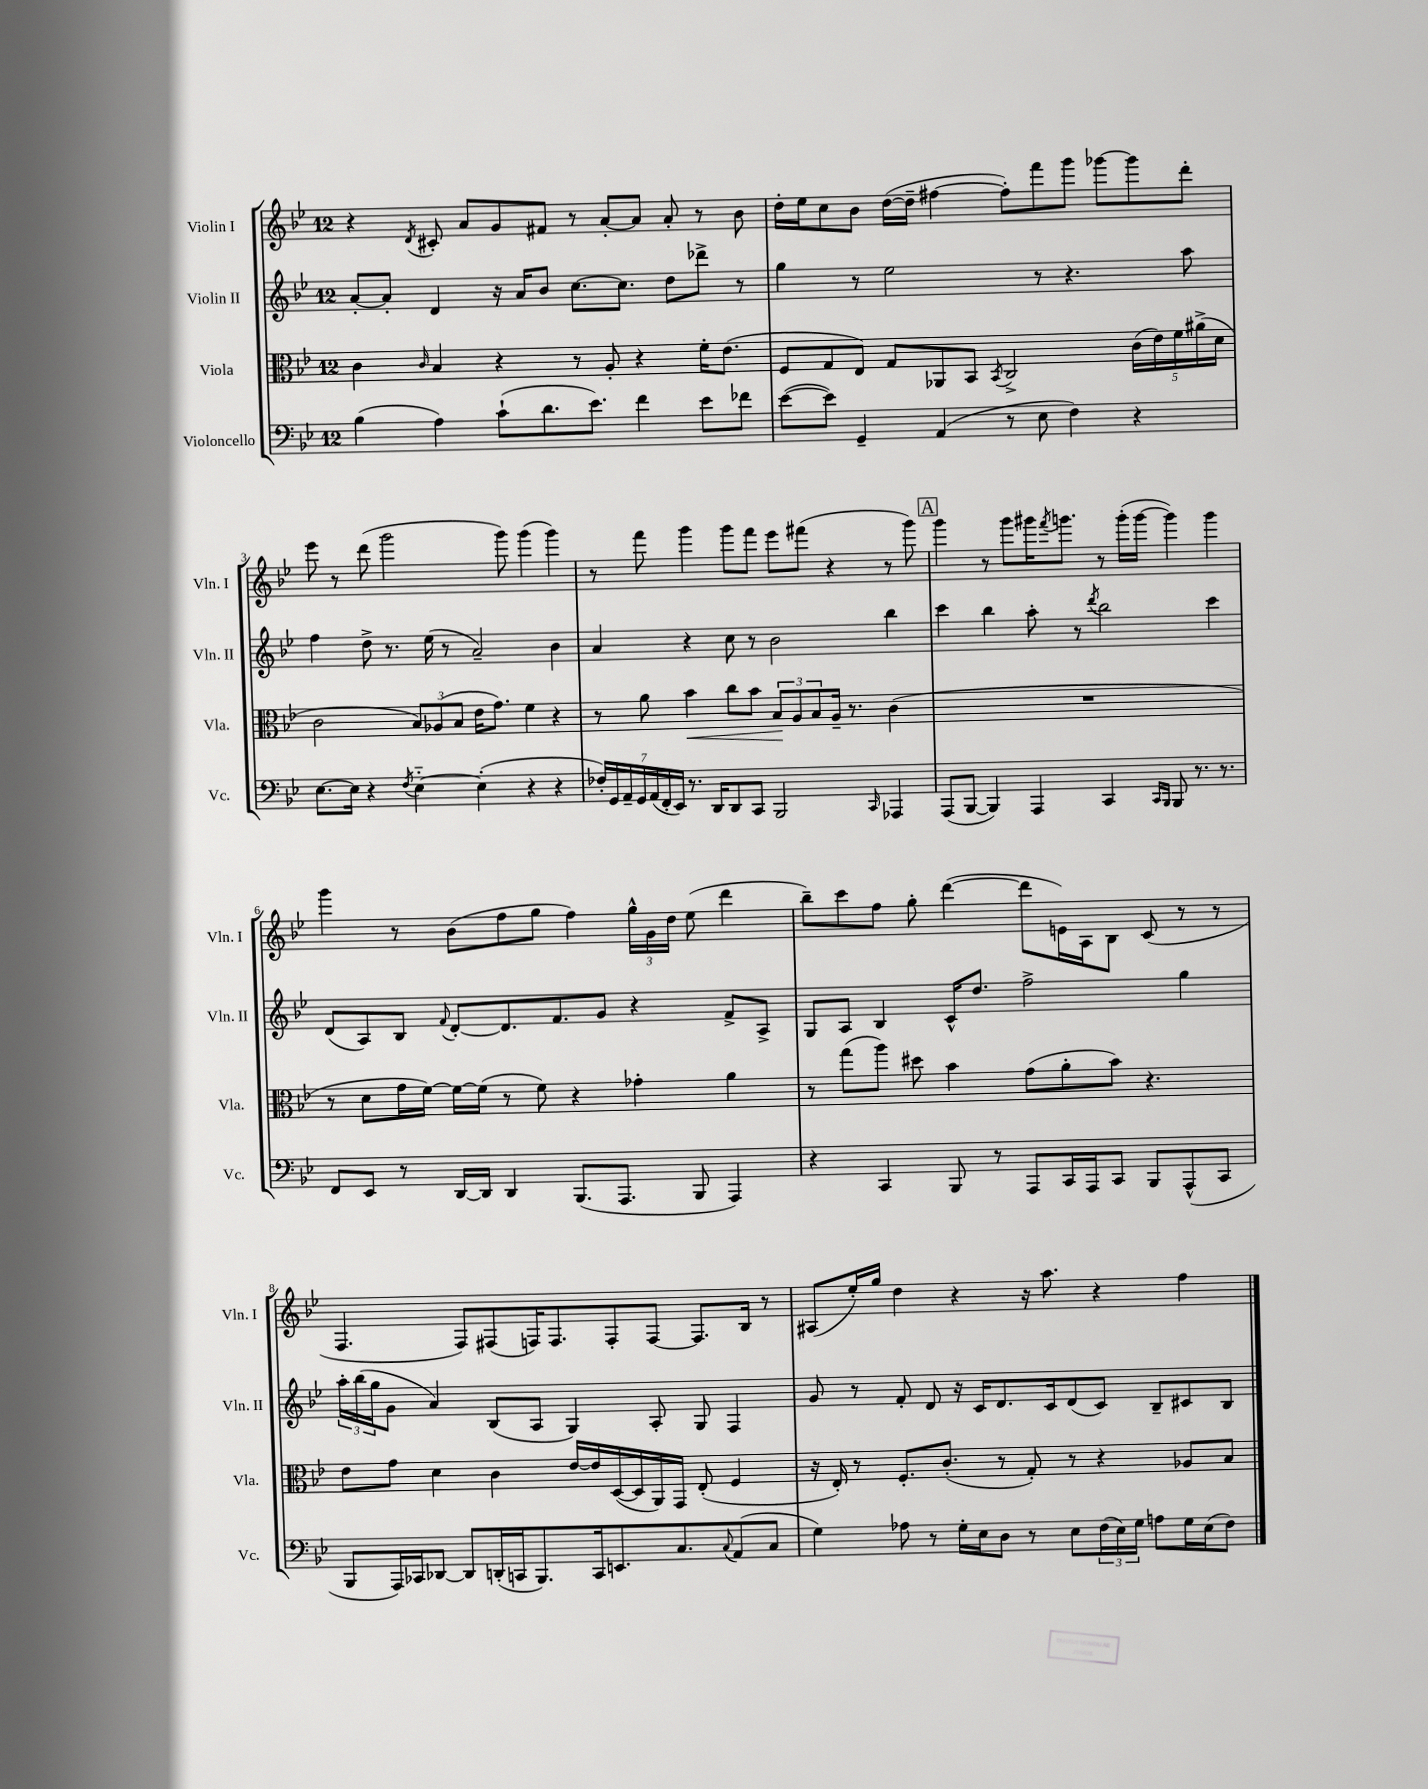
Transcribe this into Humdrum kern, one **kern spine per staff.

**kern	**kern	**dynam	**kern	**kern
*part4	*part3	*part3	*part2	*part1
*staff4	*staff3	*staff3	*staff2	*staff1
*I"Violoncello	*I"Viola	*	*I"Violin II	*I"Violin I
*I'Vc.	*I'Vla.	*	*I'Vln. II	*I'Vln. I
*clefF4	*clefC3	*	*clefG2	*clefG2
*k[b-e-]	*k[b-e-]	*	*k[b-e-]	*k[b-e-]
*M12/8	*M12/8	*	*M12/8	*M12/8
=1	=1	=1	=1	=1
(4B-\	4c\	.	[8a'/L	4r
.	.	.	8a'/J]	.
.	16qqc/	.	.	8qd/
4A\)	4B-/	.	4d/	8c#X'/
.	.	.	.	8a/L
(8c`\L	4r	.	16r	8g/
.	.	.	16a/KL	.
8.d\	.	.	8b-/J	8f#X/J
.	8r	.	[8.cc\L	8r
8.e-\J)	.	.	.	.
.	8A'/	.	.	[8a'/L
.	.	.	8.cc\J]	.
4f\	4r	.	.	8a/J]
.	.	.	8dd\L	8a'/
8e-\L	16f'\KL	.	8ddd-X^\J	8r
.	(8.e-\J	.	.	.
8f-X\J	.	.	8r	8b-\
=2	=2	=2	=2	=2
([8e-\L	8F/L	.	4gg\	16dd'\LL
.	.	.	.	16ee-\J
8e-\J])	8G/	.	.	8cc\
4GG~/	8E-/J)	.	8r	8b-\J
.	8G/L	.	2ee-\	([16dd\LL
.	.	.	.	16dd~\JJ]
(4AA/	8AA-X/	.	.	[4ff#X\
.	8BB-/J	.	.	.
.	8qBB-/	.	.	.
8r	2C^/	.	.	8ff#'\L])
8E-\	.	.	8r	8fff\
4F\)	.	.	4.r	8ggg\J
.	.	.	.	[8ggg-X\L
4r	(20c\LL	.	.	8ggg-\]
.	20e-\)	.	.	.
.	20f\	.	.	.
.	.	.	8aa\	8ddd'\J
.	(20a#X^\	.	.	.
.	20d\JJ	.	.	.
!!LO:LB:g=z
=3	=3	=3	=3	=3
[8.E-\L	2c\	.	4ff\	8eee-\
.	.	.	.	8r
16E-\Jk]	.	.	.	.
4r	.	.	8dd^\	(8ddd\
.	.	.	8.r	2ggg\
8qF/	.	.	.	.
[4E-\	12B-/L)	.	.	.
.	.	.	(16ee-\	.
.	(12A-X/	.	.	.
.	.	.	8r	.
.	12B-/J	.	.	.
(4E-'\]	16e-\KL	.	2a~/)	.
.	8.g\J)	.	.	.
.	.	.	.	8ggg\)
4r	4f\	.	.	(4ggg\
4r	4r	.	4b-\	4ggg\)
=4	=4	=4	=4	=4
28F-X'/LL)	8r	.	4a/	8r
28GG/	.	.	.	.
28AA~/	.	.	.	.
28GG/	.	.	.	.
.	8a\	.	.	8fff\
(28AA/	.	.	.	.
28FF'/	.	.	.	.
28EE-/JJ)	.	.	.	.
!	!	!LO:HP:b	!	!
8.r	4b-\	<	4r	4ggg\
16DD/KL	.	.	.	.
8DD/	8cc\L	.	8cc\	8ggg\L
8CC/J	8b-\J	.	8r	8fff\J
2BBB-/	12B-/L	.	2b-\	8eee-\L
.	12A/	[	.	.
.	.	.	.	(8fff#X\J
.	12B-/	.	.	.
.	16A~/Jk	.	.	4r
.	8.r	.	.	.
16qqCC/	.	.	.	.
4AAA-X/	(4c\	.	4bb-\	8r
.	.	.	.	8ggg\)
!!LO:REH:place=s1:t=A
=5	=5	=5	=5	=5
(8AAA/L	1.r	.	4ccc\	4ggg\
[8BBB-/J	.	.	.	.
4BBB-/])	.	.	4bb-\	8r
.	.	.	.	8ggg\L
4AAA/	.	.	8aa'\	16ggg#X\K
.	.	.	.	8qfff/
.	.	.	.	8.gggn\J
.	.	.	8r	.
.	.	.	8qddd/	.
4CC/	.	.	2bb-\	8r
.	.	.	.	(16ggg'\LL
.	.	.	.	[16ggg\JJ
16qqCC/LL	.	.	.	.
16qqBBB-/JJ	.	.	.	.
8BBB-/	.	.	.	4ggg\])
8.r	.	.	.	.
.	.	.	4ccc\	4ggg\
8.r	.	.	.	.
!!LO:LB:g=z
=6	=6	=6	=6	=6
8FF/L	8r	.	(8d/L	4ggg\
8EE-/J	8d\L	.	8A/)	.
8r	16g\L	.	8B-/J	8r
.	[16f\JJ)	.	.	.
.	.	.	8qqf/	.
[16DD/LL	16f\LL_	.	[8d'/L	(8b-\L
16DD/JJ]	(16f\JJ]	.	.	.
4DD/	8r	.	8.d/]	8ff\
.	8f\)	.	.	8gg\J
.	.	.	8.f/	.
(8.BBB-/L	4r	.	.	4ff\)
.	.	.	8g/J	.
8.AAA/J	.	.	.	.
.	4g-X'\	.	4r	24gg^^\LL
.	.	.	.	24g\
.	.	.	.	24dd\JJ
8BBB-/	.	.	.	(8ee-\
4AAA/)	4a\	.	8f^/L	4ddd\
.	.	.	8A^/J	.
=7	=7	=7	=7	=7
4r	8r	.	8G/L	8bb-~\L)
.	(8gg\L	.	8A/J	8ccc\
4CC/	8aa\J)	.	4B-/	8ff\J
.	8dd#X\	.	.	8gg'\
8BBB-/	4b-\	.	16c^^/KL	([4ddd\
.	.	.	8.dd/J	.
8r	.	.	.	.
8AAA/L	(8g\L	.	2ff^\	8ddd\L]
16CC/L	8a'\	.	.	16en\L)
16AAA/J	.	.	.	16A\J
8CC/J	8b-\J)	.	.	8B-\J
8BBB-/L	4.r	.	.	(8c/
(8AAA^^/	.	.	4gg\	8r
8CC/J	.	.	.	8r
!!LO:LB:g=z
=8	=8	=8	=8	=8
8BBB-/L	8e-\L	.	24aa'\LL	4.F/
.	.	.	(24bb-\	.
.	.	.	24gg\J	.
16AAA/L)	8g\J	.	8g\J	.
16CC-X/J	.	.	.	.
[8DD-X/J	4d\	.	4a/)	.
8DD-/L]	.	.	.	8F/L)
(16DDn'/L	4c\	.	(8B-/L	(8F#X/
16CCn/J	.	.	.	.
8.BBB-/)	.	.	8A/J	16Fn/K)
.	.	.	.	8.F/
.	[16e-/LL	.	4G/)	.
16CC/k	16e-/]	.	.	.
8.EEn/	([16D/	.	.	8F'/
.	16D/]	.	.	.
.	16AA/)	.	8A'/	[8F/J
8.C/	16GG/JJ	.	.	.
.	(8E-'/	.	8G/	8.F/L]
8qqC/	.	.	.	.
(8AA/	4F/	.	4F/	.
.	.	.	.	16B-/Jk
8C/J	.	.	.	8r
=9	=9	=9	=9	=9
4G\)	16r	.	8g/	(8A#X/L
.	16E-'/)	.	.	.
.	8r	.	8r	16ee-'/L)
.	.	.	.	16gg/JJ
8A-X\	8.F'/L	.	8f'/	4dd\
8r	.	.	8d/	.
.	(8.c'/J	.	.	.
16G'\LL	.	.	16r	4r
16E-\J	.	.	16c/KL	.
8D\J	8r	.	8.d/	.
8r	8G'/)	.	.	16r
.	.	.	16c/k	8.aa\
8E-\L	8r	.	(8d/	.
(24F\L	4r	.	8c/J)	4r
24E-\)	.	.	.	.
24G\JJ	.	.	.	.
8An\L	.	.	8B-~/L	.
16G\L	8A-X/L	.	8c#X/	4ff\
(16E-\J	.	.	.	.
8F\J)	8B-/J	.	8B-/J	.
==	==	==	==	==
*-	*-	*-	*-	*-
